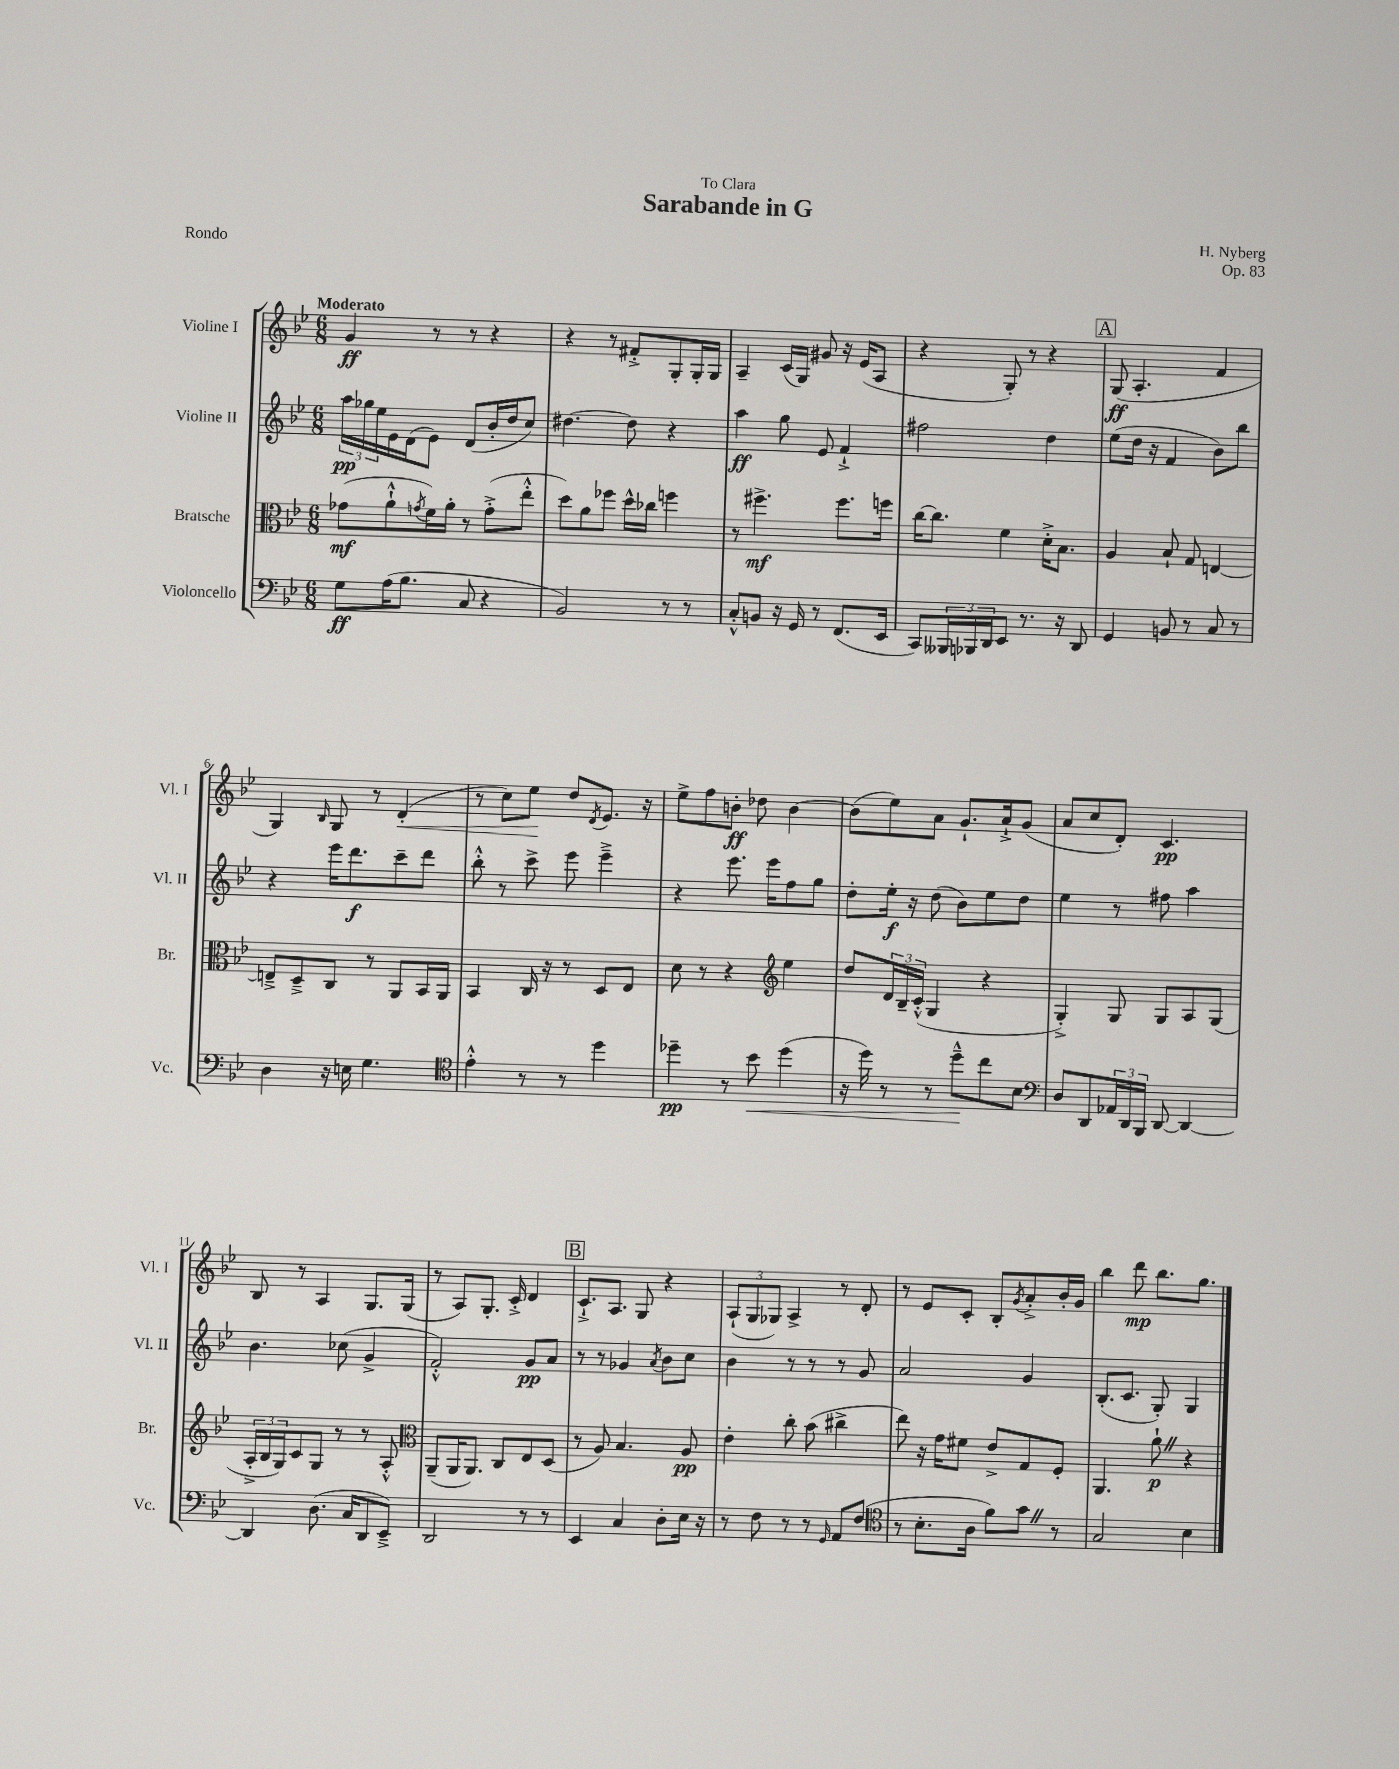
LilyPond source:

\header { title = "Sarabande in G" composer = "H. Nyberg" dedication = "To Clara" opus = "Op. 83" piece = "Rondo" }
<<
\new StaffGroup <<
\new Staff = "s0" \with { instrumentName = "Violine I" shortInstrumentName = "Vl. I" } {
    \clef treble \key bes \major \numericTimeSignature \time 6/8 \tempo "Moderato"
    g'4\ff r8 r8 r4 |
    r4 r8 fis'8-.-> g8-. g16-. g16 |
    a4-- c'16( g16) gis'8 r16 ees'16( a8 |
    r4 g8-.) r8 r4 |
    \mark \markup { \box "A" } g8\ff( a4.-. f'4 |
    g4) \grace { bes16 } g8 r8 d'4-.\<( |
    r8 c''8) ees''8\! d''8 \acciaccatura { d'8 } ees'8. r16 |
    ees''8-> f''8 b'8-.\ff des''8 b'4~ |
    b'8( ees''8) a'8 g'8.-! a'16-!-> g'8( |
    a'8 c''8 d'8-.) c'4.\pp |
    bes8 r8 a4 g8. g16( |
    r8 a8) g8.-. c'16-.-> d'4 |
    \mark \markup { \box "B" } c'8.-!-> a8. g8 r4 |
    \tuplet 3/2 { a8-!( g8 ges8) } a4-> r8 d'8-. |
    r8 ees'8 c'8-. bes8-. \acciaccatura { g'8 } a'8-.-> bes'16-. g'16 |
    bes''4 d'''8\mp bes''8. g''8. \bar "|." |
}
\new Staff = "s1" \with { instrumentName = "Violine II" shortInstrumentName = "Vl. II" } {
    \clef treble \key bes \major \numericTimeSignature \time 6/8
    \tuplet 3/2 { a''16\pp ges''16 ees''16 } ees'16 d'16( ees'8) d'8( bes'16-. d''16 c''8) |
    dis''4.~ dis''8 r4 |
    a''4\ff g''8 ees'8 f'4-!-> |
    fis''2 d''4 |
    \mark \markup { \box "A" } ees''8( d''16 r16 f'4 bes'8) bes''8 |
    r4 ees'''16 d'''8.\f c'''8-- d'''8 |
    bes''8-.-^ r8 c'''8-> ees'''8 ees'''4---> |
    r4 ees'''8. ees'''16 f''8 g''8 |
    d''8-. ees''16-.\f r16 d''8( bes'8) ees''8 d''8 |
    ees''4 r8 fis''8 a''4 |
    bes'4. ces''8( g'4-> |
    f'2-.-^) g'8\pp a'8 |
    \mark \markup { \box "B" } r8 r8 ges'4 \acciaccatura { a'8 } bes'8 c''8 |
    bes'4 r8 r8 r8 g'8 |
    a'2 g'4 |
    bes8.-.( c'8. g8-.) g4 \bar "|." |
}
\new Staff = "s2" \with { instrumentName = "Bratsche" shortInstrumentName = "Br." } {
    \clef alto \key bes \major \numericTimeSignature \time 6/8
    ges'8\mf( a'8-!-^ \acciaccatura { g'8 } f'16) a'16-. r8 g'8-.->( ees''8-.-^ |
    d''8) a'8 fes''8 d''16-^ ces''16 f''4 |
    r8 fis''4.->\mf fis''8. f''16 |
    c''16~ c''8. f'4 d'16-.-> bes8. |
    \mark \markup { \box "A" } a4 bes8-! g8 e4~ |
    e8---> d8---> c8 r8 a,8 bes,16 a,16 |
    bes,4 c16 r16 r8 d8 ees8 |
    d'8 r8 r4 \clef treble ees''4 |
    d''8 \tuplet 3/2 { d'16 bes16-- c'16-.-^( } g4 r4 |
    g4-.->) g8 g8 a8 g8( |
    \tuplet 3/2 { a16-.-> bes16 g16) } c'8 g8 r8 r8 a8-.-^ |
    \clef alto a,8--( a,16 a,8.) c8 ees8 d8( |
    \mark \markup { \box "B" } r8 a8) bes4. a8\pp |
    ees'4-. c''8-. bes'8( cis''4-> |
    ees''8) r16 g'16 fis'8 ees'8-> g8 f8-. |
    a,4. a'8-!\p \once \override BreathingSign.text = \markup { \musicglyph "scripts.caesura.straight" } \breathe r4 \bar "|." |
}
\new Staff = "s3" \with { instrumentName = "Violoncello" shortInstrumentName = "Vc." } {
    \clef bass \key bes \major \numericTimeSignature \time 6/8
    g8\ff a16( bes8. c8 r4 |
    bes,2) r8 r8 |
    c8-.-^ b,8 r16 g,16 r8 f,8.( ees,16 |
    c,8) \tuplet 3/2 { beses,,16 bes,,16 d,16 } ees,8 r8. r16 d,8 |
    \mark \markup { \box "A" } g,4 b,8 r8 c8 r8 |
    d4 r16 e16 g4. |
    \clef tenor ees'4-.-^ r8 r8 d''4 |
    des''4--\pp r8 bes'8\< des''4( |
    r16 d''16) r8 r8 d''8---^\! c''8 bes8 |
    \clef bass d8 d,8 \tuplet 3/2 { aes,16 d,16 bes,,16 } d,8~ d,4~ |
    d,4 d8.( c16 d,8 ees,8--->) |
    d,2 r8 r8 |
    \mark \markup { \box "B" } ees,4 c4 d8-. ees16 r16 |
    r8 f8 r8 r8 \grace { g,16 } a,8 f8( |
    \clef tenor r8 bes8.-. a16 f'8) g'8 \once \override BreathingSign.text = \markup { \musicglyph "scripts.caesura.straight" } \breathe r8 |
    g2 bes4 \bar "|." |
}
>>
>>
